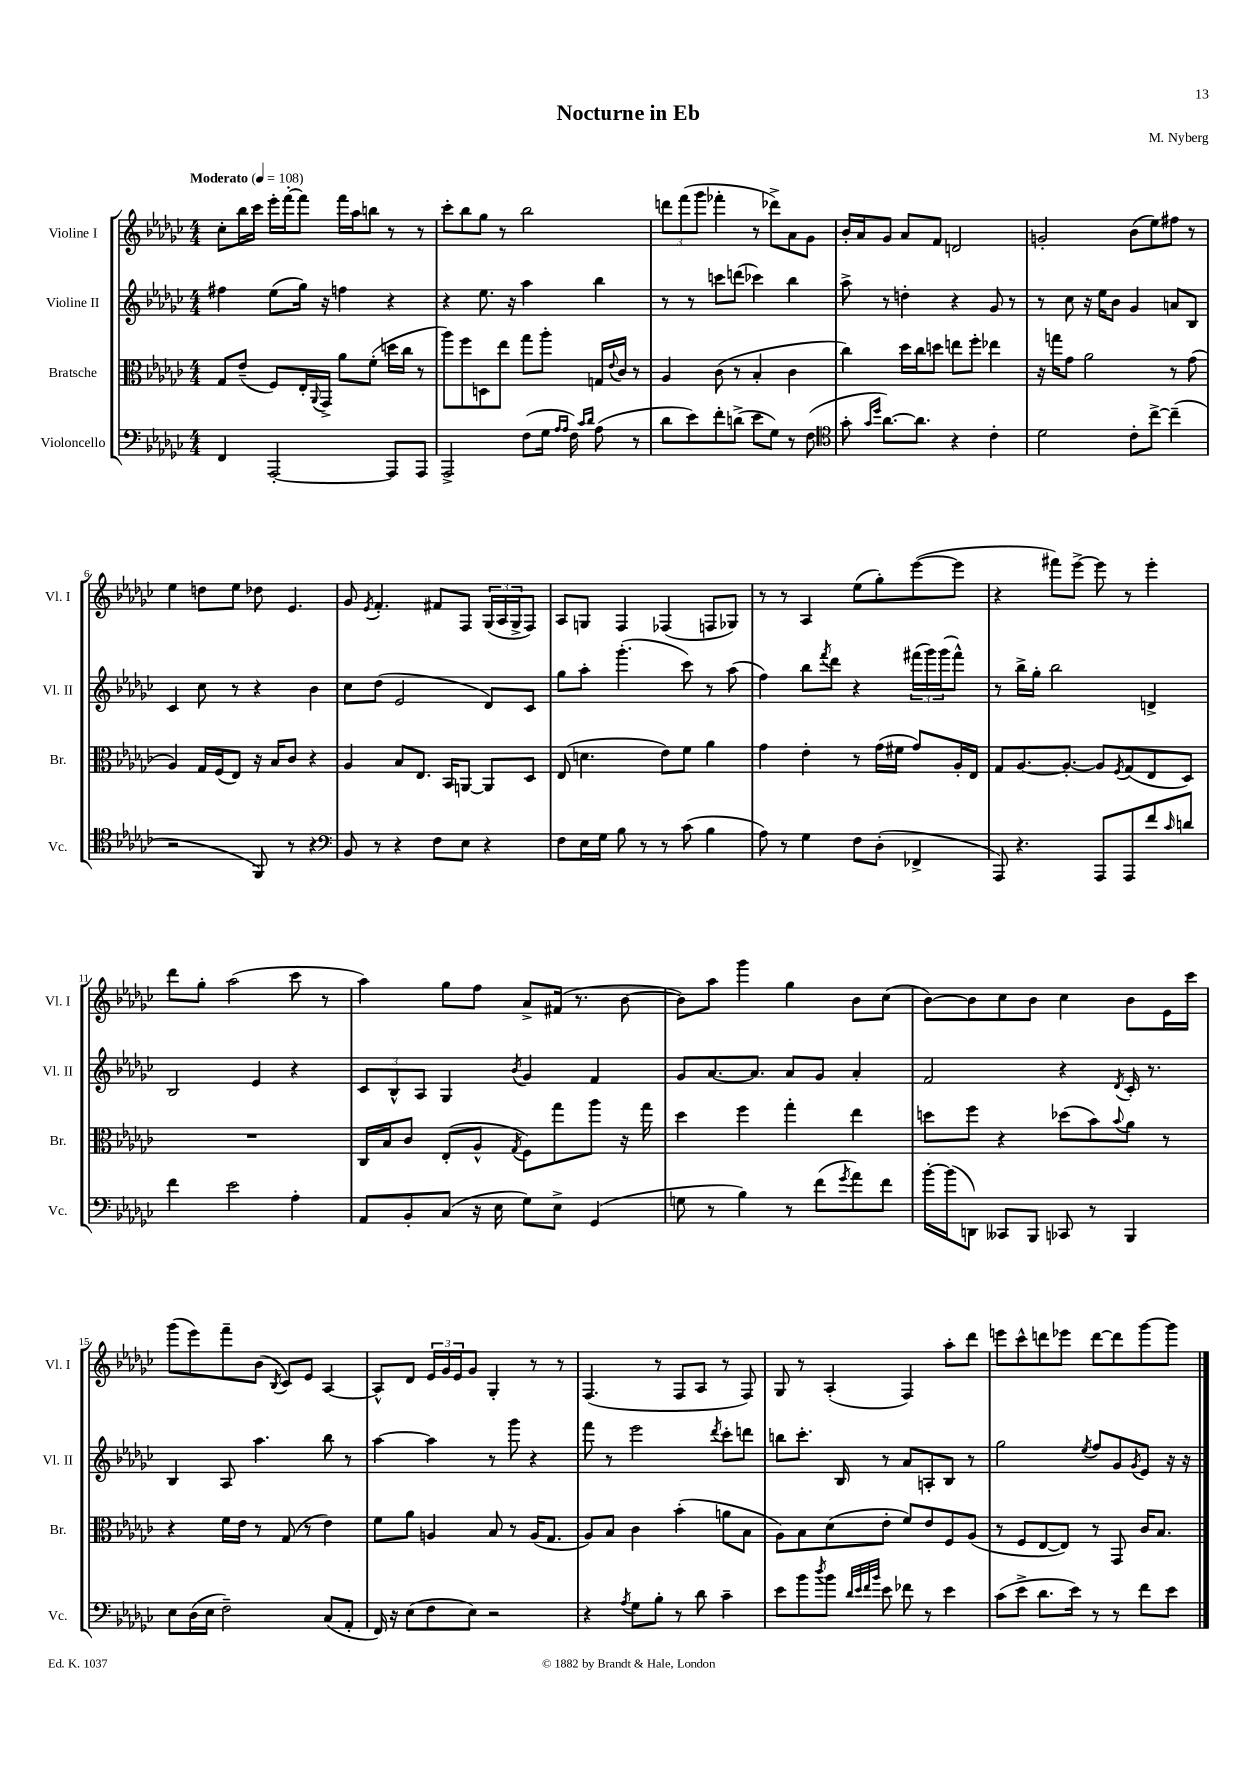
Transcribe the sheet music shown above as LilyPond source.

\header { title = "Nocturne in Eb" composer = "M. Nyberg" }
<<
\new StaffGroup <<
\new Staff = "s0" \with { instrumentName = "Violine I" shortInstrumentName = "Vl. I" } {
    \clef treble \key ges \major \numericTimeSignature \time 4/4 \tempo "Moderato" 4 = 108
    ces''8-. bes''16 ces'''16 ees'''16-. f'''16~-. f'''8 f'''16 aes''16 b''8 r8 r8 |
    ces'''8-. bes''8 ges''8 r8 bes''2 |
    \tuplet 3/2 { d'''8 f'''8( ges'''8 } fes'''4-. r8 des'''8->) aes'8 ges'8 |
    bes'16-. aes'16 ges'8 aes'8 f'8 d'2 |
    g'2-. bes'8( ees''8) fis''8 r8 |
    ees''4 d''8 ees''8 des''8 ees'4. |
    ges'8 \acciaccatura { ees'8 } f'4.-. fis'8 f8 \tuplet 3/2 { ges16( aes16 ges16-> } f8) |
    aes8 g8 f4 fes4( f8 ges8) |
    r8 r8 aes4 ees''8( ges''8-.) ees'''8~( ees'''8 |
    r4 fis'''8) ees'''8~-> ees'''8 r8 ees'''4-. |
    des'''8 ges''8-. aes''2( ces'''8 r8 |
    aes''4) ges''8 f''8 aes'8-> fis'16( r8. bes'8~ |
    bes'8) aes''8 ges'''4 ges''4 bes'8 ces''8( |
    bes'8~) bes'8 ces''8 bes'8 ces''4 bes'8 ees'16 ces'''16 |
    ges'''8( ees'''8) f'''8-- bes'8( \acciaccatura { bes8 } ces'8) ees'8 aes4~ |
    aes8-^ des'8 \tuplet 3/2 { ees'16 ges'16 ees'16 } ges'8 ges4-. r8 r8 |
    f4.( r8 f8 aes8 r8 f8) |
    ges8 r8 aes4-.( f4) aes''8-. des'''8 |
    e'''8 ces'''8-^ d'''8 ees'''8 d'''8~ d'''8 ges'''8~ ges'''8 \bar "|." |
}
\new Staff = "s1" \with { instrumentName = "Violine II" shortInstrumentName = "Vl. II" } {
    \clef treble \key ges \major \numericTimeSignature \time 4/4
    fis''4 ees''8( ges''16) r16 f''4 r4 |
    r4 ees''8. r16 aes''4 bes''4 |
    r8 r8 c'''8 d'''8( ces'''4) bes''4 |
    aes''8-> r8 d''4-. r4 ges'8 r8 |
    r8 ces''8 r16 ees''16 bes'8 ges'4 a'8 bes8 |
    ces'4 ces''8 r8 r4 bes'4 |
    ces''8 des''8( ees'2 des'8) ces'8 |
    ges''8 aes''8-. ges'''4.-.( ces'''8) r8 aes''8( |
    f''4) bes''8 \acciaccatura { f'''8 } des'''8 r4 \tuplet 3/2 { fis'''16( ges'''16) ges'''16( } fis'''8-^) |
    r8 bes''16-> ges''16-. bes''2 d'4-> |
    bes2 ees'4 r4 |
    \tuplet 3/2 { ces'8 bes8-^ aes8 } ges4 \acciaccatura { bes'8 } ges'4 f'4 |
    ges'8 aes'8.~ aes'8. aes'8 ges'8 aes'4-. |
    f'2 r4 \acciaccatura { des'8 } ces'16-. r8. |
    bes4 aes8 aes''4. bes''8 r8 |
    aes''4~ aes''4 r8 ges'''8 r4 |
    f'''8 r8 ees'''2 \acciaccatura { des'''8 } ces'''8-. d'''8 |
    b''8 ces'''8.-. bes16 r8 aes'8 a8-. bes8 r8 |
    ges''2 \acciaccatura { ees''8 } f''8 ges'8 \acciaccatura { ges'8 } ees'8 r16 r16 \bar "|." |
}
\new Staff = "s2" \with { instrumentName = "Bratsche" shortInstrumentName = "Br." } {
    \clef alto \key ges \major \numericTimeSignature \time 4/4
    ges8 ees'8--( f8) ees16-. \appoggiatura { aes,8 } ges,16-> aes'8 f'8-.( d''16 ces''16 r8 |
    aes''8) f''8 d8 ees''8 ges''8 aes''8-. g16 \appoggiatura { ees'8 } ces'16 r8 |
    aes4 ces'8( r8 bes4-. ces'4 |
    ces''4) des''16 ces''16 d''8 e''8 f''8-. ees''4 |
    r16 g''16 ges'8 aes'2 r8 ges'8( |
    aes4) ges16 f16( ees8) r16 bes16 ces'8 r4 |
    aes4 bes8 ees8. bes,16 a,8~ a,8 des8 |
    ees8( d'4. ees'8) f'8 aes'4 |
    ges'4 ees'4-. r8 ges'16( fis'16 ges'8) aes16-. ees16 |
    ges8 aes8.~ aes8.~-. aes8 \acciaccatura { f8 } ges8( ees8 des8) |
    R1 |
    ces16 bes16 ces'8 ees8-.( aes8-^ \acciaccatura { ges8 } f8) ges''8 aes''8 r16 ges''16 |
    des''4 f''4 ges''4-. ees''4 |
    d''8 f''8 r4 des''8( bes'8) \appoggiatura { bes'8 } aes'8 r8 |
    r4 f'16 ees'16 r8 ges8( r8 ees'4) |
    f'8 aes'8 a4 bes8 r8 a16( ges8. |
    aes8) bes8 ces'4 bes'4-.( a'8 bes8 |
    aes8) bes8 des'8( ees'8-. f'8) ees'8 f8 aes8( |
    r8 f8 ees8~ ees8) r8 ges,8 ces'16 bes8. \bar "|." |
}
\new Staff = "s3" \with { instrumentName = "Violoncello" shortInstrumentName = "Vc." } {
    \clef bass \key ges \major \numericTimeSignature \time 4/4
    f,4 aes,,2~-. aes,,8 aes,,8 |
    aes,,2-> f8( ges16 \grace { aes16 aes16 } f16) \grace { ces'16 des'16 } aes8( r8 |
    des'8 ees'8) f'8-. d'8->( ees'8 ges8) r8 f8( |
    \clef tenor ges'8-. \grace { ges'16 des''16 } aes'8.~) aes'8. r4 ces'4-. |
    des'2 ces'8-. ces''8~-> ces''4--( |
    r2 f,8) r8 r4 |
    \clef bass bes,8 r8 r4 f8 ees8 r4 |
    f8 ees16 ges16 bes8 r8 r8 ces'8( bes4 |
    aes8) r8 ges4 f8 des8-.( fes,4-> |
    aes,,8) r4. aes,,8 aes,,8 f'8 \grace { ces'16 } d'8 |
    f'4 ees'2 aes4-. |
    aes,8 bes,8-. ces8( r16 ees16 ges8) ees8-> ges,4( |
    g8 r8 bes4) r8 f'8( \acciaccatura { ges'8 } aes'8) f'8 |
    bes'16~-. bes'16( d,8) ceses,8 bes,,8 ces,8 r8 bes,,4 |
    ees8 des16( ees16 f2--) ces8( aes,8-. |
    f,16) r16 ees8( f8 ees8) r2 |
    r4 \acciaccatura { aes8 } ges8 bes8-. r8 des'8 ces'4-- |
    ees'8 bes'8 \acciaccatura { des''8 } bes'8 \grace { des'32 ees'32 f'32 bes'32 } ees'8 fes'8 r8 ees'4 |
    ces'8( ees'8-> des'8. ees'16) r8 r8 f'8 ees'8 \bar "|." |
}
>>
>>
